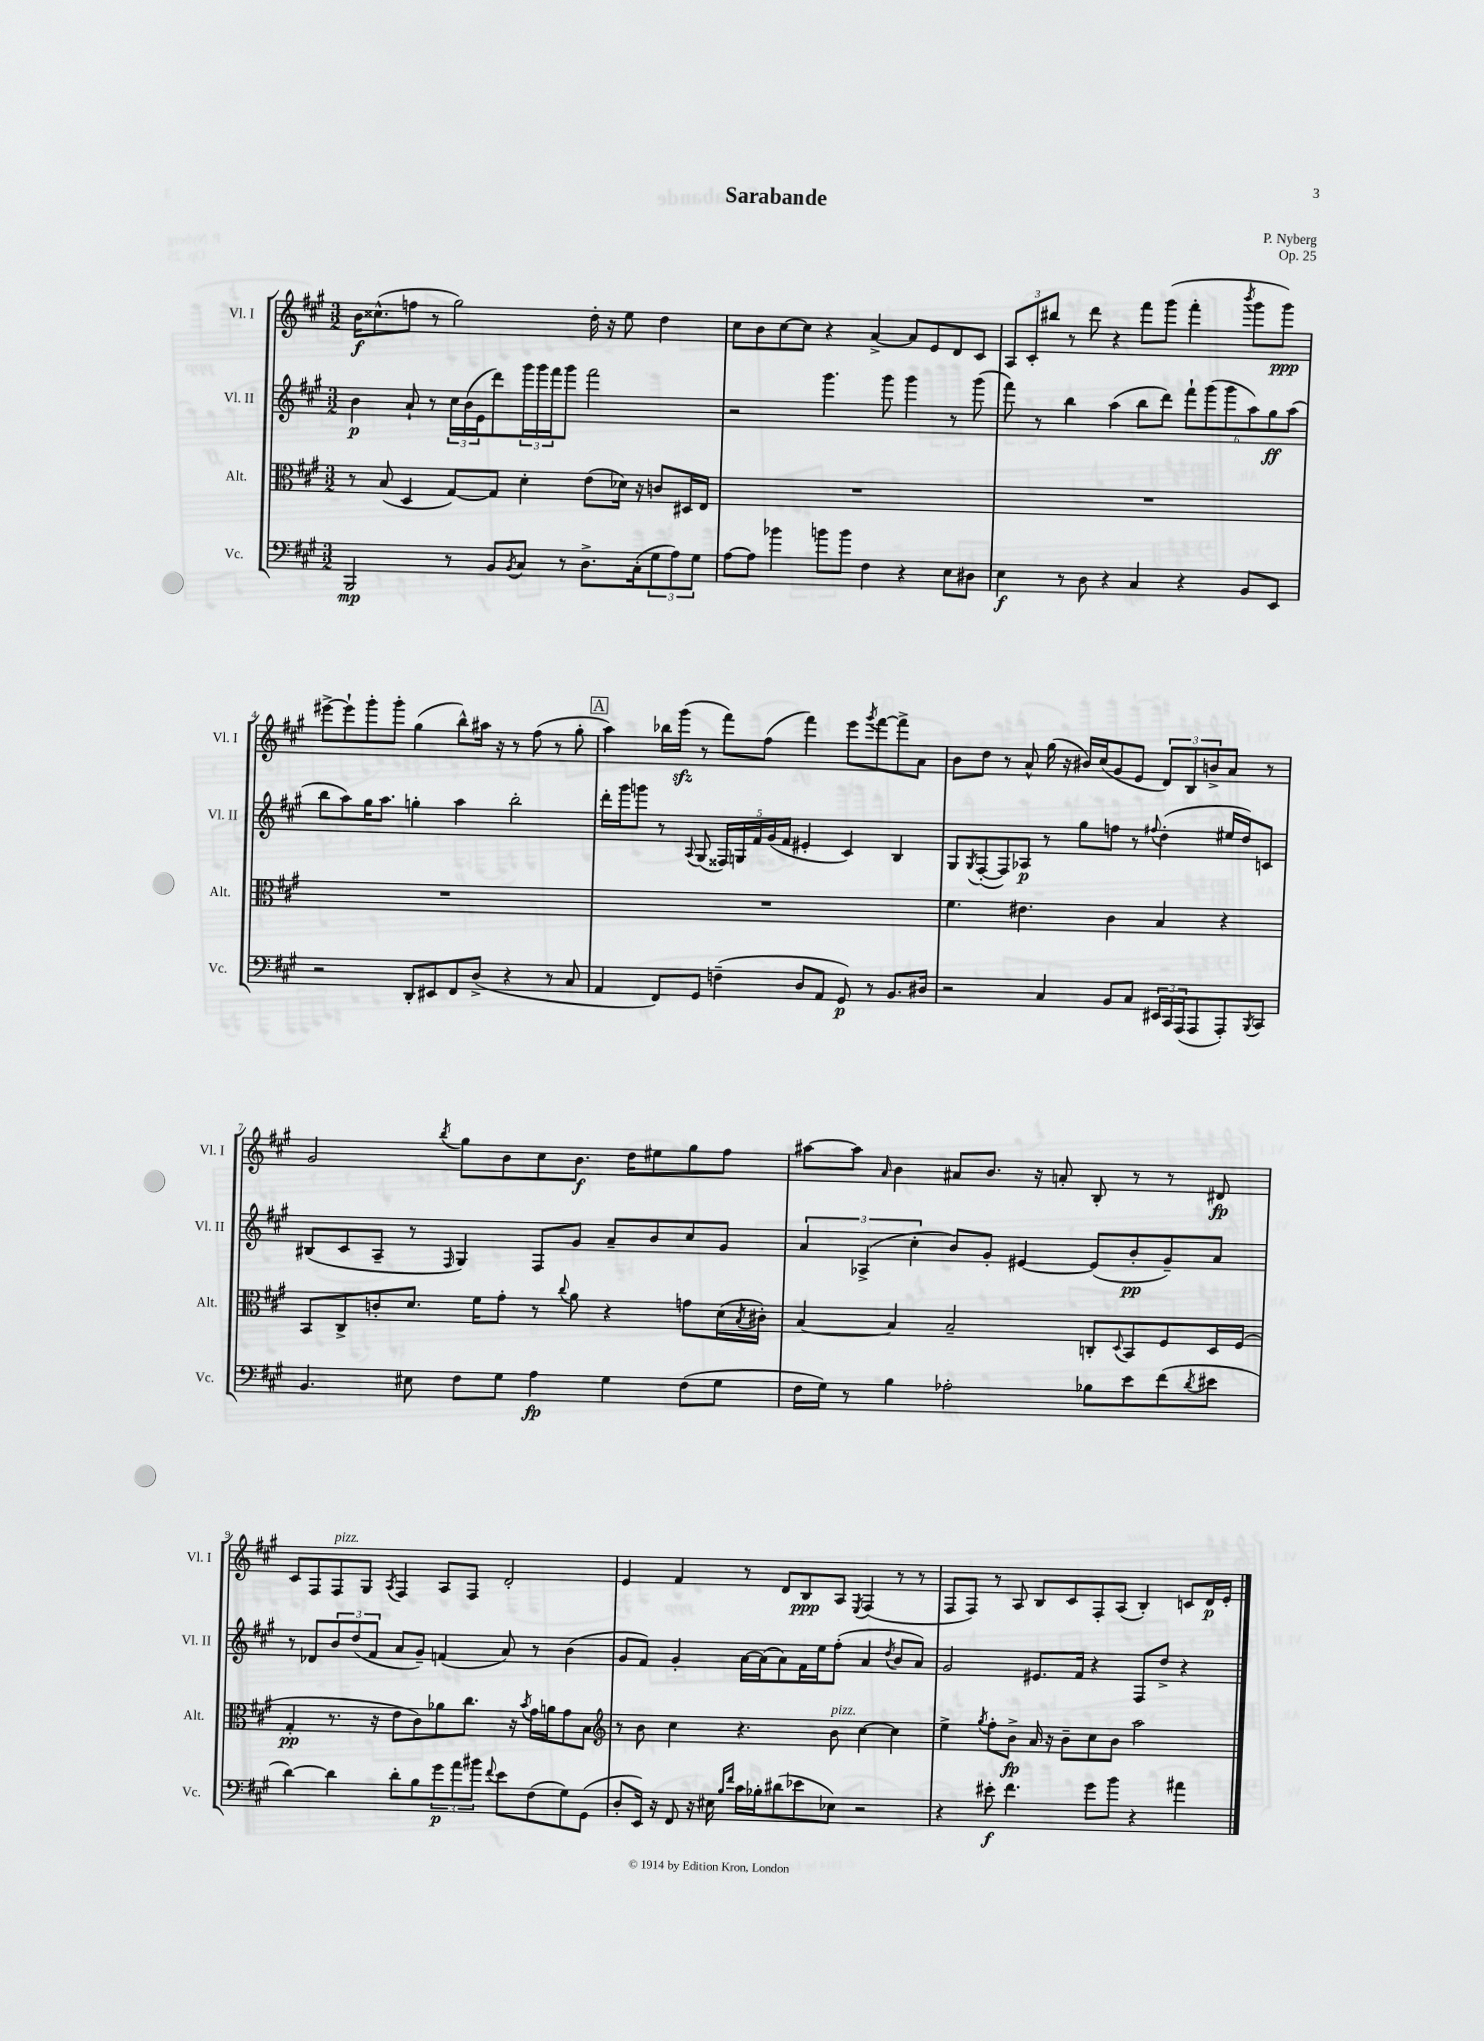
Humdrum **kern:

**kern	**dynam	**kern	**dynam	**kern	**dynam	**kern	**dynam
*part4	*part4	*part3	*part3	*part2	*part2	*part1	*part1
*staff4	*staff4	*staff3	*staff3	*staff2	*staff2	*staff1	*staff1
*I"Vc.	*	*I"Alt.	*	*I"Vl. II	*	*I"Vl. I	*
*I'Vc.	*	*I'Alt.	*	*I'Vl. II	*	*I'Vl. I	*
*clefF4	*	*clefC3	*	*clefG2	*	*clefG2	*
*k[f#c#g#]	*	*k[f#c#g#]	*	*k[f#c#g#]	*	*k[f#c#g#]	*
*M3/2	*	*M3/2	*	*M3/2	*	*M3/2	*
=1	=1	=1	=1	=1	=1	=1	=1
2BBB/	mp	8r	.	4b\	p	16b\KL	f
.	.	.	.	.	.	(8.cc##X^^\	.
.	.	(8B/	.	.	.	.	.
.	.	4D/	.	8a`/	.	8ffn\J	.
.	.	.	.	8r	.	8r	.
8r	.	[8G#/L)	.	24cc#\LL	.	2gg#\)	.
.	.	.	.	(24b\	.	.	.
.	.	.	.	24e\J	.	.	.
8BB/L	.	8G#/J]	.	8ddd\)	.	.	.
8qBB/	.	.	.	.	.	.	.
8C#/J	.	4d'\	.	24ggg#\L	.	.	.
.	.	.	.	24ggg#\	.	.	.
.	.	.	.	24fff#\J	.	.	.
8r	.	.	.	8ggg#\J	.	.	.
8.D^\L	.	(8e\L	.	2fff#\	.	16dd'\	.
.	.	.	.	.	.	16r	.
.	.	16d-X\Jk)	.	.	.	8ee\	.
(16C#'\k	.	16r	.	.	.	.	.
12G#\	.	8cn/L	.	.	.	4dd\	.
12A\)	.	.	.	.	.	.	.
.	.	16D#X/L	.	.	.	.	.
12G#\J	.	.	.	.	.	.	.
.	.	16E/JJ	.	.	.	.	.
=2	=2	=2	=2	=2	=2	=2	=2
[8A\L	.	1.r	.	2r	.	8cc#\L	.
8A\J]	.	.	.	.	.	8b\	.
4b-X\	.	.	.	.	.	[8cc#\	.
.	.	.	.	.	.	8cc#\J]	.
8bn\L	.	.	.	4.ggg#\	.	4r	.
8b\J	.	.	.	.	.	.	.
4F#\	.	.	.	.	.	[4a^/	.
.	.	.	.	8ggg#\	.	.	.
4r	.	.	.	4ggg#\	.	8a/L]	.
.	.	.	.	.	.	8e/	.
8E\L	.	.	.	8r	.	8d/	.
8D#X\J	.	.	.	(8ggg#\	.	8c#/J	.
=3	=3	=3	=3	=3	=3	=3	=3
4E\	f	1.r	.	8fff#\)	.	12A/L	.
.	.	.	.	.	.	12c#'/	.
.	.	.	.	8r	.	.	.
.	.	.	.	.	.	12bb#X/J	.
8r	.	.	.	4bb\	.	8r	.
8D\	.	.	.	.	.	8ddd\	.
4r	.	.	.	(4aa\	.	4r	.
4C#/	.	.	.	8bb\L	.	8fff#\L	.
.	.	.	.	8ddd\J)	.	(8ggg#\J	.
4r	.	.	.	12fff#`\L	.	4fff#'\	.
.	.	.	.	(12ggg#\	.	.	.
.	.	.	.	12ggg#\	.	.	.
.	.	.	.	.	.	8qbbb/	.
8BB/L	.	.	.	12aa\)	.	8ggg#\L	.
.	.	.	.	12gg#\	ff	.	.
8EE/J	.	.	.	.	.	8ggg#\J)	ppp
.	.	.	.	(12aa\J	.	.	.
!!LO:LB:g=z
=4	=4	=4	=4	=4	=4	=4	=4
2r	.	1.r	.	8bb\L	.	[8eee#X^\L	.
.	.	.	.	8aa\)	.	8eee#`\]	.
.	.	.	.	16gg#\K	.	8ggg#'\	.
.	.	.	.	8.aa\J	.	.	.
.	.	.	.	.	.	8ggg#'\J	.
8DD'/L	.	.	.	4ggn'\	.	(4gg#\	.
8EE#X/	.	.	.	.	.	.	.
8FF#/	.	.	.	4aa\	.	8bb^^\L)	.
(8D^/J	.	.	.	.	.	16aa#X\Jk	.
.	.	.	.	.	.	16r	.
4r	.	.	.	2bb'\	.	8r	.
.	.	.	.	.	.	(8ff#\	.
8r	.	.	.	.	.	8r	.
8C#/	.	.	.	.	.	8gg#'\	.
!!LO:REH:place=s1:t=A
=5	=5	=5	=5	=5	=5	=5	=5
4AA/	.	1.r	.	16ddd'\LL	.	4aa\)	.
.	.	.	.	16ggg#\J	.	.	.
.	.	.	.	8gggn\J	.	.	.
8FF#/L)	.	.	.	8r	.	16bb-X\LL	.
.	.	.	.	.	.	(16ggg#zz\JJ	.
.	.	.	.	8qqA/	.	.	.
8GG#/J	.	.	.	(8G#/	.	8r	.
(4Fn~\	.	.	.	20F##X/LL)	.	8fff#\L)	.
.	.	.	.	20Gn/	.	.	.
.	.	.	.	20f#/	.	.	.
.	.	.	.	.	.	(8ff#\J	.
.	.	.	.	(20g#/	.	.	.
.	.	.	.	20f#/JJ	.	.	.
8D/L	.	.	.	4e#X'/	.	4fff#\)	.
8AA/J	.	.	.	.	.	.	.
8GG#/)	p	.	.	4c#/)	.	8eee\L	.
.	.	.	.	.	.	8qggg#/	.
8r	.	.	.	.	.	[8fff#\	.
8.BB/L	.	.	.	4B/	.	8fff#^\]	.
.	.	.	.	.	.	8a\J	.
16D#X/Jk	.	.	.	.	.	.	.
=6	=6	=6	=6	=6	=6	=6	=6
2r	.	4.f#\	.	8G#/L	.	8b\L	.
.	.	.	.	8qG#/	.	.	.
.	.	.	.	([8F#'/	.	8dd\J	.
.	.	.	.	8F#/])	.	8r	.
.	.	4.e#X\	.	8A-X/J	p	8a^^/	.
4C#/	.	.	.	8r	.	(16gg#\	.
.	.	.	.	.	.	16r	.
.	.	.	.	8gg#\L	.	16b#X/LL)	.
.	.	.	.	.	.	(16cc#/J	.
8BB/L	.	4c#\	.	8ffn\J	.	8g#/	.
8C#/J	.	.	.	8r	.	8e/J	.
.	.	.	.	8qqff#X/	.	.	.
24EE#X/LL	.	4B/	.	(4dd'\	.	12d/L)	.
24CC#/	.	.	.	.	.	.	.
(24AAA/J	.	.	.	.	.	12B/	.
8AAA/	.	.	.	.	.	.	.
.	.	.	.	.	.	12bn^/	.
8AAA'/)	.	4r	.	16ee#X/LL	.	8a/J	.
.	.	.	.	16dd/J)	.	.	.
8qBBB/	.	.	.	.	.	.	.
8CC#/J	.	.	.	8cn/J	.	8r	.
!!LO:LB:g=z
=7	=7	=7	=7	=7	=7	=7	=7
4.BB/	.	8BB/L	.	(8B#X/L	.	2g#/	.
.	.	8C#^/	.	8c#/	.	.	.
.	.	8cn'/	.	8A~/J	.	.	.
8E#X\	.	8.d/J	.	8r	.	.	.
.	.	.	.	16qqF#/	.	8qbb/	.
8F#\L	.	.	.	4G#/)	.	8gg#\L	.
.	.	16f#\KL	.	.	.	.	.
8G#\J	.	8g#'\J	.	.	.	8b\	.
4A\	fp	8r	.	8F#/L	.	8cc#\	.
.	.	8qqcc#/	.	.	.	.	.
.	.	8a\	.	8g#/J	.	8.b\J	f
4G#\	.	4r	.	8a~/L	.	.	.
.	.	.	.	.	.	16dd\KL	.
.	.	.	.	8b/	.	8ee#X\	.
(8F#\L	.	8gn\L	.	8cc#/	.	8gg#\	.
8G#\J	.	(16d\L	.	8g#/J	.	8ff#\J	.
.	.	8qB/	.	.	.	.	.
.	.	16c#X'\JJ)	.	.	.	.	.
=8	=8	=8	=8	=8	=8	=8	=8
16F#\LL	.	[4B/	.	6a/	.	[8aa#X\L	.
16G#\JJ)	.	.	.	.	.	.	.
8r	.	.	.	.	.	8aa#\J]	.
.	.	.	.	(6A-X^/	.	.	.
.	.	.	.	.	.	16qqa/	.
4B\	.	4B/]	.	.	.	4b\	.
.	.	.	.	6cc#'\	.	.	.
2A-X'\	.	2B~/	.	8b/L)	.	8a#X/L	.
.	.	.	.	8g#'/J	.	8.b/J	.
.	.	.	.	[4e#X/	.	.	.
.	.	.	.	.	.	16r	.
.	.	.	.	.	.	8an'/	.
8B-X\L	.	8Cn'/L	.	(8e#/L]	.	8B'/	.
.	.	8qqD/	.	.	.	.	.
8e\	.	8BB/	.	8b'/	pp	8r	.
(8f#\	.	8F#/	.	8g#~/)	.	8r	.
8qd/	.	.	.	.	.	.	.
8e#X\J	.	16D/L	.	8a/J	.	8d#X/	fp
.	.	(16F#/JJ	.	.	.	.	.
!!LO:LB:g=z
=9	=9	=9	=9	=9	=9	=9	=9
[4d\)	.	4G#'/	pp	8r	.	8c#/L	.
.	.	.	.	8d-X/L	.	8F#/	.
!	!	!	!	!	!	!LO:TX:a:i:t=pizz.	!
4d\]	.	8.r	.	12b/	.	8F#/	.
.	.	.	.	(12dd/	.	.	.
.	.	.	.	.	.	8G#/J	.
.	.	.	.	12f#/J	.	.	.
.	.	16r	.	.	.	.	.
.	.	.	.	.	.	8qA/	.
8d'\L	.	8e\L	.	8a/L	.	4F#/	.
8B\	.	8c#\)	.	8g#~/J)	.	.	.
12g#\	p	8a-X\	.	(4fn/	.	8A/L	.
12a\	.	.	.	.	.	.	.
.	.	8.cc#\J	.	.	.	8F#/J	.
12b#X\J	.	.	.	.	.	.	.
8qqf#/	.	.	.	.	.	.	.
8e\L	.	.	.	8a/)	.	2d'/	.
.	.	16r	.	.	.	.	.
.	.	8qb/	.	.	.	.	.
(8F#\	.	16g#\LL	.	8r	.	.	.
.	.	16an\J	.	.	.	.	.
8G#\)	.	8g#\	.	(4b\	.	.	.
(8GG#\J	.	8B\J	.	.	.	.	.
=10	=10	=10	=10	=10	=10	=10	=10
*	*	*clefG2	*	*	*	*	*
8D'/L	.	8r	.	8g#/L	.	4e/	.
16EE/Jk)	.	8b\	.	8f#/J)	.	.	.
16r	.	.	.	.	.	.	.
8FF#/	.	4cc#\	.	4g#'/	.	4f#/	.
16r	.	.	.	.	.	.	.
16E#X\	.	.	.	.	.	.	.
16qqB/LL	.	.	.	.	.	.	.
16qqf#/JJ	.	.	.	.	.	.	.
16c#\LL	.	4.r	.	[16a\LL	.	8r	.
16B-X'\J	.	.	.	(16a\J]	.	.	.
(8d#X\	.	.	.	8a\)	.	8d/L	.
8e-X\	.	.	.	16f#\L	.	8B/	ppp
.	.	.	.	16ee\J	.	.	.
!	!	!LO:TX:a:i:t=pizz.	!	!	!	!	!
8E-X\J)	.	8b\	.	(8ff#'\J	.	8A/J	.
.	.	.	.	.	.	8qE/	.
2r	.	[4cc#\	.	4a/	.	(4F#/	.
.	.	.	.	8qdd/	.	.	.
.	.	4cc#\]	.	8b/L	.	8r	.
.	.	.	.	8a/J)	.	8r	.
=11	=11	=11	=11	=11	=11	=11	=11
4r	.	4ee^\	.	2g#/	.	8F#/L	.
.	.	.	.	.	.	8F#/J)	.
.	.	8qgg#/	.	.	.	.	.
8e#X'\	f	8ff#'\L	.	.	.	8r	.
4.f#\	.	8b^\J	fp	.	.	8A/	.
.	.	16a/	.	8.e#X/L	.	8B/L	.
.	.	16r	.	.	.	.	.
.	.	8b~\L	.	.	.	8c#/	.
.	.	.	.	16f#/Jk	.	.	.
8g#\L	.	8cc#\	.	4r	.	8F#'/	.
8b\J	.	8b\J	.	.	.	(8A/J	.
4r	.	2aa\	.	8F#/L	.	4B'/)	.
.	.	.	.	8dd^/J	.	.	.
4a#X\	.	.	.	4r	.	8cn/L	.
.	.	.	.	.	.	16d/L	p
.	.	.	.	.	.	16e'/JJ	.
==	==	==	==	==	==	==	==
*-	*-	*-	*-	*-	*-	*-	*-
